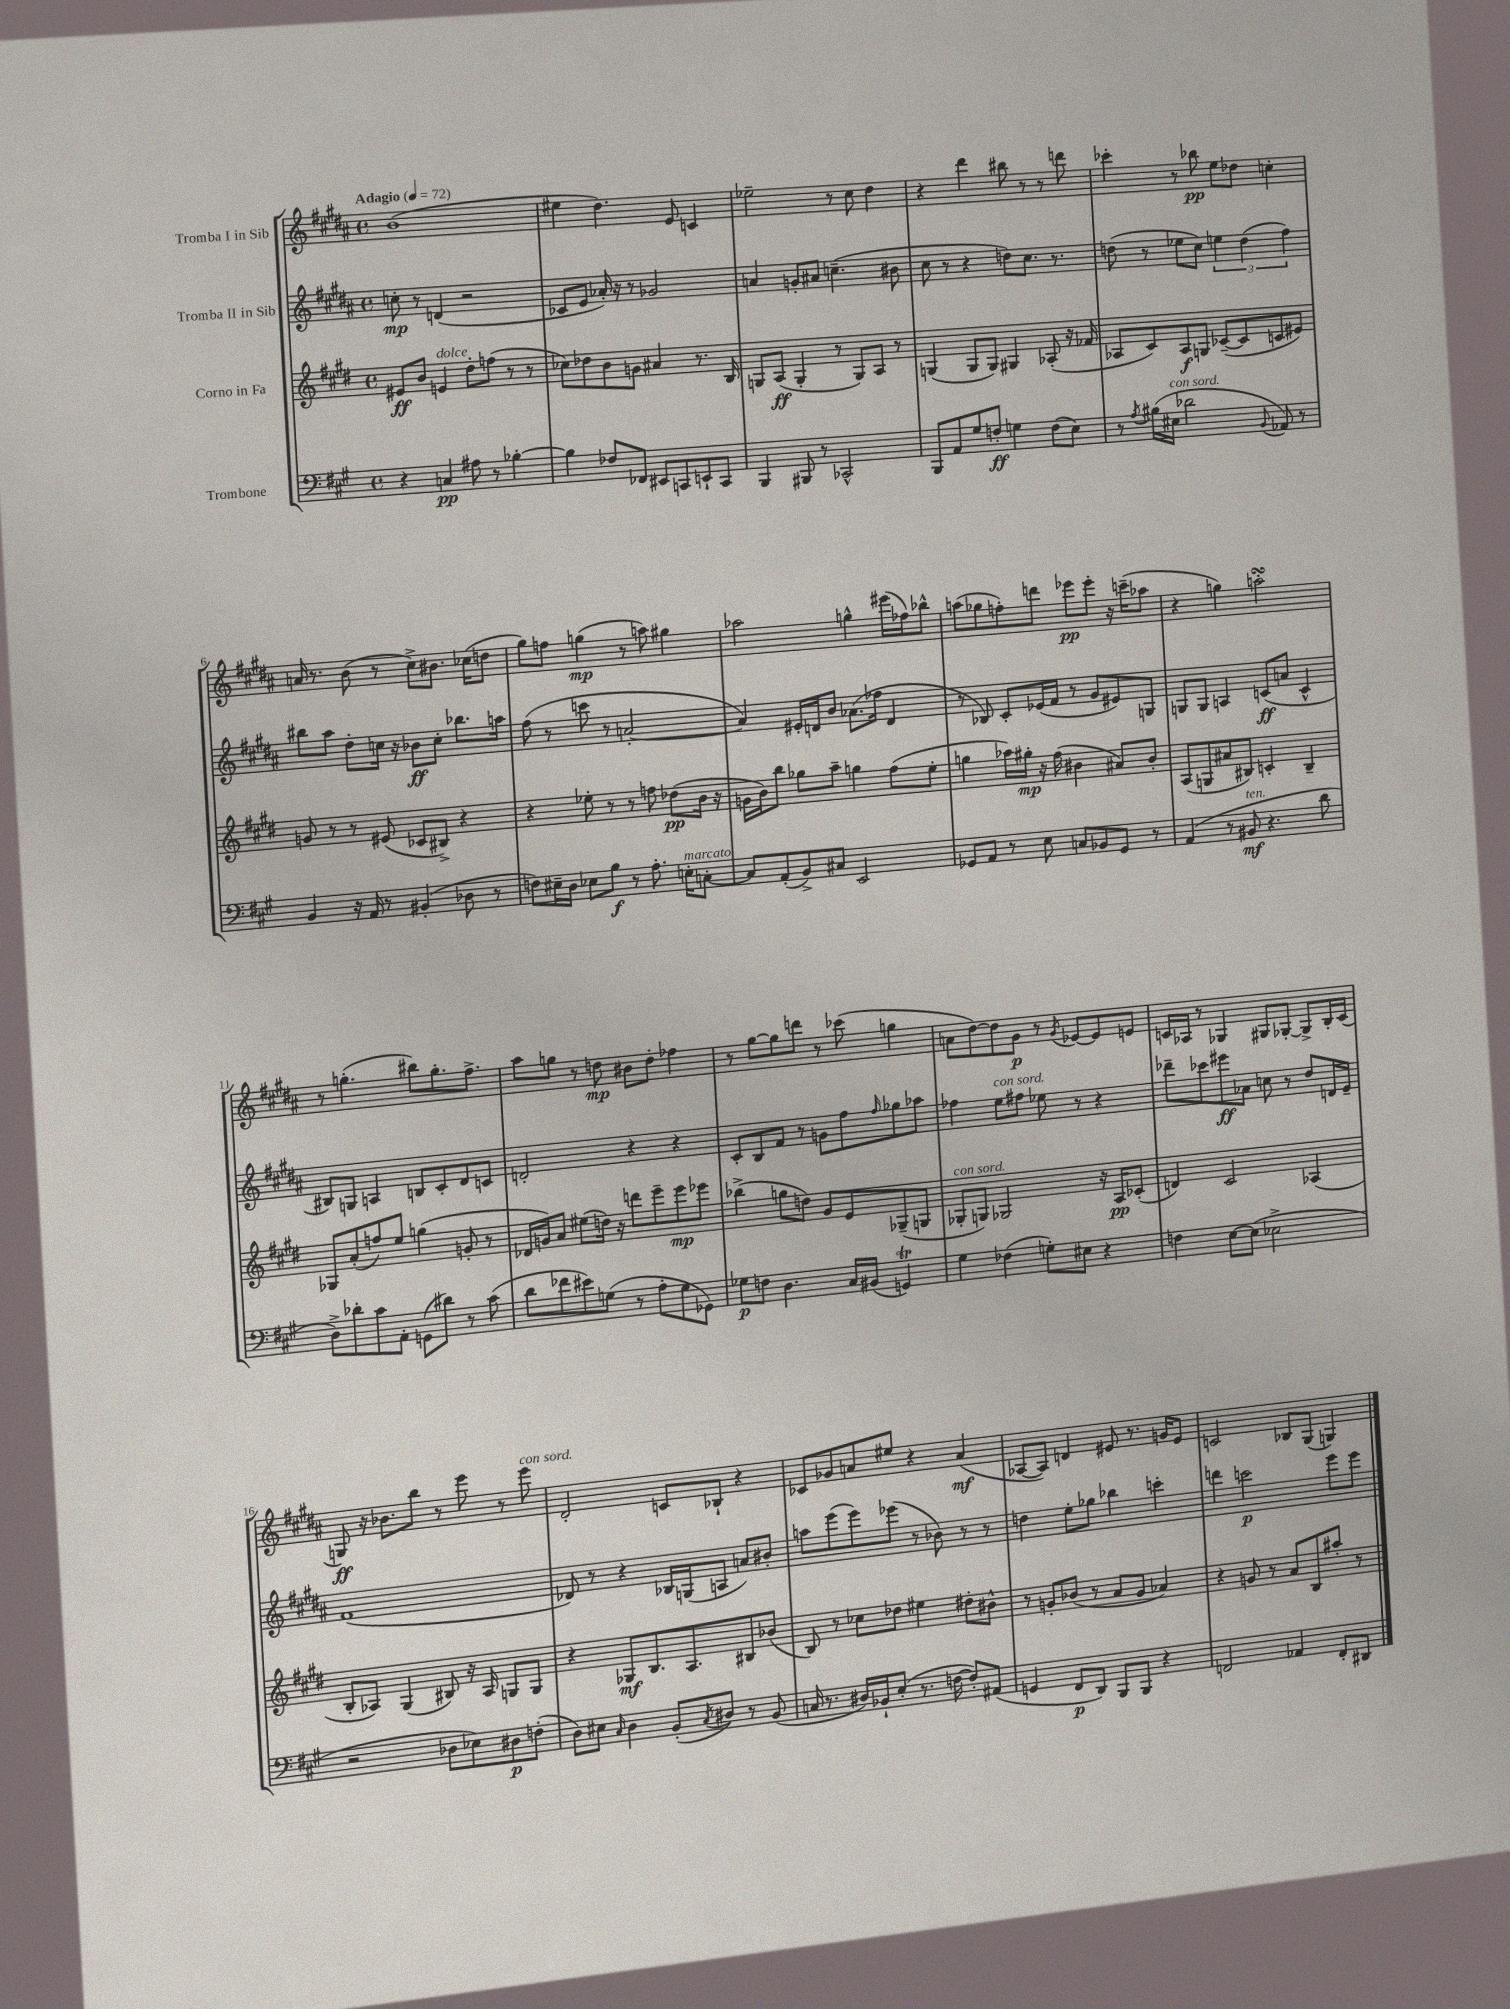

**kern	**dynam	**kern	**dynam	**kern	**dynam	**kern	**dynam
*part4	*part4	*part3	*part3	*part2	*part2	*part1	*part1
*staff4	*staff4	*staff3	*staff3	*staff2	*staff2	*staff1	*staff1
*I"Trombone	*	*I"Corno in Fa	*	*I"Tromba II in Sib	*	*I"Tromba I in Sib	*
*clefF4	*	*clefG2	*	*clefG2	*	*clefG2	*
*k[f#c#g#]	*	*k[f#c#g#d#]	*	*k[f#c#g#d#a#]	*	*k[f#c#g#d#a#]	*
*M4/4	*	*M4/4	*	*M4/4	*	*M4/4	*
*met(c)	*	*met(c)	*	*met(c)	*	*met(c)	*
*MM72	*	*MM72	*	*MM72	*	*MM72	*
=1	=1	=1	=1	=1	=1	=1	=1
!	!	!	!	!	!	!LO:TX:a:B:t=Adagio	!
4r	.	8e#X/L	ff	8ccn'\	mp	(1b	.
.	.	8b/J	.	8r	.	.	.
!	!	!LO:TX:a:i:t=dolce	!	!	!	!	!
4Cn/	pp	4en/	.	(4dn/	.	.	.
8A#X\	.	8dd#'\L	.	2r	.	.	.
8r	.	(8ffn\J	.	.	.	.	.
[4B-X'\	.	8r	.	.	.	.	.
.	.	8r	.	.	.	.	.
=2	=2	=2	=2	=2	=2	=2	=2
4B-\]	.	8cc-X\L)	.	8c-X/L	.	4ee#X\	.
.	.	8dd-X\	.	8e/J	.	.	.
8F-X/L	.	8b\	.	16a-X'/)	.	4.dd#\)	.
.	.	.	.	16r	.	.	.
8FF-X/J	.	8gn\J	.	8r	.	.	.
8EE#X/L	.	4a#X/	.	2g-X/	.	.	.
8CCn/	.	.	.	.	.	8e/	.
8EEn`/	.	8.r	.	.	.	4cn/	.
8CC/J	.	.	.	.	.	.	.
.	.	16B/	.	.	.	.	.
=3	=3	=3	=3	=3	=3	=3	=3
4BBB/	.	8Gn/L	.	4an/	.	2ee-X~\	.
.	.	(8A/J	ff	.	.	.	.
8BBB#X/	.	4G'/	.	8gn'/L	.	.	.
8r	.	.	.	8a#X/J	.	.	.
2CC-X^^/	.	8r	.	(4.ccn~\	.	8r	.
.	.	8G/L)	.	.	.	8cc#\	.
.	.	8A/J	.	.	.	4dd#\	.
.	.	8r	.	8b#X\	.	.	.
=4	=4	=4	=4	=4	=4	=4	=4
8BBB/L	.	(4Gn/	.	8cc#\	.	4r	.
8AA/	.	.	.	8r	.	.	.
8G#/	.	8G/L	.	4r	.	4ddd#\	.
8Fn'/J	ff	8G/J)	.	.	.	.	.
4Gn\	.	4G#X/	.	8ddn\L)	.	8bb#X\	.
.	.	.	.	8.cc#\J	.	8r	.
(8F\L	.	(8A-X'/	.	.	.	8r	.
.	.	.	.	8.r	.	.	.
8E\J)	.	16r	.	.	.	8dddn\	.
.	.	16f-X/	.	.	.	.	.
=5	=5	=5	=5	=5	=5	=5	=5
8r	.	8A-X/L	.	(8ddn\	.	4ccc-X'\	.
8qA/	.	.	.	.	.	.	.
(16B#X\LL	.	8c#/)	.	8r	.	.	.
!LO:TX:a:i:t=con sord.	!	!	!	!	!	!	!
16E#X\JJ	.	.	.	.	.	.	.
2d-X\	.	8A-/	f	8ee-X\L	.	8r	.
.	.	8Gn/J	.	8cc#\J)	.	8bb-X\	pp
.	.	([8c-X~/L	.	6een\	.	8ee\L	.
.	.	8c-/]	.	.	.	8dd-X\J	.
.	.	.	.	(6dd\	.	.	.
8qqBB/	.	.	.	.	.	.	.
8AA-X/)	.	8cn/	.	.	.	4ccn'\	.
.	.	.	.	6ff#\)	.	.	.
8r	.	8e#X/J)	.	.	.	.	.
!!LO:LB:g=z
=6	=6	=6	=6	=6	=6	=6	=6
4BB/	.	8gn/	.	8bb#X\L	.	16an/	.
.	.	.	.	.	.	8.r	.
.	.	8r	.	8aa#\J	.	.	.
16r	.	8r	.	8dd#'\L	.	(8b\	.
16AA/	.	.	.	.	.	.	.
8r	.	(8e#X/	.	16ccn\Jk	.	8r	.
.	.	.	.	16r	.	.	.
(4BB#X'/	.	8c-X/L	.	8b-X\L	ff	8cc#^\L)	.
.	.	8B#X^/J)	.	8cc'\J	.	8.b#X\J	.
8D-X\	.	4r	.	8.bb-X\L	.	.	.
.	.	.	.	.	.	(16cc-X\KL	.
8r	.	.	.	.	.	8ddn\J	.
.	.	.	.	16aan\Jk	.	.	.
=7	=7	=7	=7	=7	=7	=7	=7
8Fn\L)	.	4r	.	(8ff#\	.	8gg#\L)	.
16E#X~\L	.	.	.	8r	.	8ffn\J	.
16D\JJ	.	.	.	.	.	.	.
8E-X\L	.	8ee-X'\	.	8cccn\	.	(4ggn\	mp
8B\J	f	8r	.	8r	.	.	.
8r	.	8r	.	[2an'/	.	8r	.
8.A'\	.	8ffn\	.	.	.	8aan\)	.
.	.	(8dd-X\L	pp	.	.	4gg#X\	.
!LO:TX:a:i:t=marcato	!	!	!	!	!	!	!
16En'\KL	.	.	.	.	.	.	.
[8Cn'\J	.	16b\Jk	.	.	.	.	.
.	.	16r	.	.	.	.	.
=8	=8	=8	=8	=8	=8	=8	=8
8C/L]	.	16gn\LL	.	4a/])	.	2aa-X\	.
.	.	16b\J)	.	.	.	.	.
(8AA'/	.	8bb\J	.	.	.	.	.
8BB^/)	.	8gg-X\L	.	16e#X'/LL	.	.	.
.	.	.	.	16dn/J	.	.	.
8C#X/J	.	8aa~\J	.	8b/J	.	.	.
2EE/	.	4ggn\	.	(8.a-X\L	.	4ggn^^\	.
.	.	.	.	16ff-X\Jk	.	.	.
.	.	(8ff#\L	.	4d/	.	(16eee#X\LL	.
.	.	.	.	.	.	16ff-X\J)	.
.	.	8ee'\J	.	.	.	8bb-X^^\J	.
=9	=9	=9	=9	=9	=9	=9	=9
8GG-X/L	.	4ggn\	.	8r	.	(8aan\L	.
8AA/J	.	.	.	8B-X/)	.	8gg-X\	.
8r	.	16aa-X\LL)	.	8c#'/L	.	8ffn'\)	.
.	.	16gg#X'\JJ	mp	.	.	.	.
8E\	.	16r	.	(16e-X/L	.	8dddn\J	.
.	.	(16ff#\	.	16f#/JJ	.	.	.
8Cn/L	.	4b#X\	.	8r	.	8eee-X\L	pp
8BB-X/	.	.	.	8g#/L	.	8eee-'\J	.
8GG-/J	.	8a#X/L)	.	8e#X/)	.	16r	.
.	.	.	.	.	.	(16cccn~\KL	.
8r	.	8b#'/J	.	8Gn/J	.	8aa-X\J	.
=10	=10	=10	=10	=10	=10	=10	=10
(4AA/	.	(8A/L	.	8Gn/L	.	4r	.
.	.	8Gn/	.	8G/J	.	.	.
8r	.	8a#X/	.	4An/	.	4ggn\)	.
!LO:TX:a:i:t=ten.	!	!	!	!	!	!	!
8BB#X/	mf	8B#X/J)	.	.	.	.	.
4.r	.	4cn'/	.	(8cn/L	ff	2aansSSs'\	.
.	.	.	.	8an/J	.	.	.
.	.	4B#~/	.	4c^^/	.	.	.
8d\	.	.	.	.	.	.	.
!!LO:LB:g=z
=11	=11	=11	=11	=11	=11	=11	=11
8D^\L)	.	8G-X/L	.	8B#X/L)	.	8r	.
8d-X'\	.	(8a'/	.	8Gn/J	.	(4.ggn'\	.
8c#\	.	8ffn/)	.	4An/	.	.	.
8AA'\J	.	8ee/J	.	.	.	.	.
(8GGn\L	.	(4ggn\	.	8Bn/L	.	8bb#X\L)	.
8d#X\J)	.	.	.	8c#'/	.	8.gg'\	.
8r	.	8gn'/	.	8d#/	.	.	.
.	.	.	.	.	.	8.ff#^\J	.
(8c#\	.	8r	.	8cn/J	.	.	.
=12	=12	=12	=12	=12	=12	=12	=12
8d\L	.	16d-X/LL	.	2dn'/	.	8aa#\L	.
.	.	16gn/J)	.	.	.	.	.
8f-X\	.	8a/J	.	.	.	8ggn\J	.
8e#X\)	.	(8ee#X\L	.	.	.	8r	.
(8Gn\J	.	16ddn\Jk)	.	.	.	8ddn\	mp
.	.	16r	.	.	.	.	.
8r	.	8dddn\L	.	4r	.	8b#X\L	.
8A'\L	.	8eee~\	.	.	.	8dd'\J	.
8G\	.	8eee\	mp	4r	.	4ff-X\	.
8GG-X\J)	.	8eee-X\J	.	.	.	.	.
=13	=13	=13	=13	=13	=13	=13	=13
8G-X\L	p	(4bb-X^\	.	8c#'/L	.	8r	.
8Fn\J	.	.	.	8B/	.	[8gg#\L	.
4.D\	.	8ggn\L	.	8f#/J	.	8gg#\]	.
.	.	8ddn\J)	.	8r	.	8dddn\J	.
.	.	8g#/L	.	8gn\L	.	8r	.
16C#/LL	.	8e/	.	8ff#\	.	(8ccc-X\	.
(16BB#X/JJ	.	.	.	.	.	.	.
.	.	.	.	16qqff#/	.	.	.
4GGnT/)	.	(8G-X~/	.	8gg-X\	.	4ggn\	.
.	.	8Gn/J	.	8aa-X\J	.	.	.
=14	=14	=14	=14	=14	=14	=14	=14
!	!	!LO:TX:a:i:t=con sord.	!	!	!	!	!
4G#\	.	8G-X'/L	.	4ff-X\	.	8an\L	.
.	.	8Gn/J)	.	.	.	[8dd#\)	.
!	!	!	!	!LO:TX:a:i:t=con sord.	!	!	!
(4F-X\	.	2G-X/	.	8ee\L	.	8dd#\]	.
.	.	.	.	8ff#X\J	.	8g#\J	p
8Gn'\L)	.	.	.	8ee-X\	.	8r	.
.	.	.	.	.	.	8qg#/	.
8E#X\J	.	.	.	8r	.	[8e-X/L	.
4r	.	16r	.	4r	.	8e-/]	.
.	.	16A/KL	pp	.	.	.	.
.	.	(8c-X'/J	.	.	.	8en/J	.
=15	=15	=15	=15	=15	=15	=15	=15
4Fn\	.	4dn/)	.	8ddd-X~\L	.	16cn/LL	.
.	.	.	.	.	.	16A-X/JJ	.
.	.	.	.	8ccc-X\	.	8r	.
[8E\L	.	2c#/	.	8eee#X\	ff	4G-X/	.
(8E\J]	.	.	.	8a-X\J	.	.	.
2E-X^\	.	.	.	8ccn\	.	8G#X/L	.
.	.	.	.	8r	.	[8G-X'/J	.
.	.	(4A-X/	.	8dd#/L	.	8G-^/L]	.
.	.	.	.	16dn/L	.	16B'/L	.
.	.	.	.	16e~/JJ	.	(16c/JJ	.
!!LO:LB:g=z
=16	=16	=16	=16	=16	=16	=16	=16
2r	.	8B'/L	.	(1f#	.	8Gn/)	ff
.	.	8A-X/J)	.	.	.	16r	.
.	.	.	.	.	.	8.b-X\L	.
.	.	(4G#/	.	.	.	.	.
.	.	.	.	.	.	8bb\J	.
8D-X\L	.	8B#X/)	.	.	.	8r	.
8E-X\)	.	16r	.	.	.	8eee\	.
.	.	16A-/	.	.	.	.	.
8D#X\	p	8Gn/L	.	.	.	8r	.
!	!	!	!	!	!	!LO:TX:a:i:t=con sord.	!
(8Fn'\J	.	8G/J	.	.	.	8eee\	.
=17	=17	=17	=17	=17	=17	=17	=17
8D\L)	.	4r	.	8d-X/)	.	2d#'/	.
8E#X\J	.	.	.	8r	.	.	.
16qqC#/	.	.	.	.	.	.	.
4D\	.	8G-X/L	mf	4r	.	.	.
.	.	8.B/	.	.	.	.	.
(8BB'/L	.	.	.	16B-X/LL	.	8cn/L	.
.	.	8.A/	.	(16Gn/J	.	.	.
8qC#/	.	.	.	.	.	.	.
8D#X/J)	.	.	.	8An/J	.	8B-X`/J	.
8r	.	8B#X/	.	8an/L)	.	4r	.
(8BB/	.	(8b-X/J	.	8b#X'/J	.	.	.
=18	=18	=18	=18	=18	=18	=18	=18
16Cn/	.	8B/)	.	8aan\L	.	8c-X/L	.
8.r	.	.	.	.	.	.	.
.	.	8r	.	(8eee\	.	8g-X/	.
16D#X/LL)	.	8cc-X\L	.	8eee\)	.	8an/	.
16BB-X`/J	.	.	.	.	.	.	.
(8E'/J	.	8dd-X\J	.	(8eee-X\J	.	8ee#X/J	.
8.r	.	4ee#X\	.	8r	.	4r	.
.	.	.	.	8b-X\)	.	.	.
[16Fn\	.	.	.	.	.	.	.
8F'/L])	.	8dd#X'\L	.	8r	.	(4a/	mf
(8AA#X/J	.	8b#X^^\J	.	8r	.	.	.
=19	=19	=19	=19	=19	=19	=19	=19
4GGn/	.	8r	.	4ddn\	.	[8A-X/L	.
.	.	8gn'/L	.	.	.	8A-/J])	.
8FF#/L	p	(8b-X/J	.	8ee'\L	.	4dn/	.
8DD/J)	.	8r	.	8gg-X\J	.	.	.
8BBB/L	.	8a/L	.	4bb-X\	.	8e#X/	.
8BBB/J	.	8g/J	.	.	.	8.r	.
4r	.	4a-X/)	.	4cccn'\	.	.	.
.	.	.	.	.	.	16gn/KL	.
.	.	.	.	.	.	8e#/J	.
=20	=20	=20	=20	=20	=20	=20	=20
2FFn/	.	4r	.	4dddn\	.	2cn/	.
.	.	8gn/	.	2cccn\	p	.	.
.	.	8r	.	.	.	.	.
4AA-X/	.	8a/L	.	.	.	8B-X/L	.
.	.	8B/	.	.	.	(8G#/J	.
8FF'/L	.	8aa#X'/J	.	8eee\L	.	4Gn/)	.
8DD#X/J	.	8r	.	8eee\J	.	.	.
==	==	==	==	==	==	==	==
*-	*-	*-	*-	*-	*-	*-	*-
